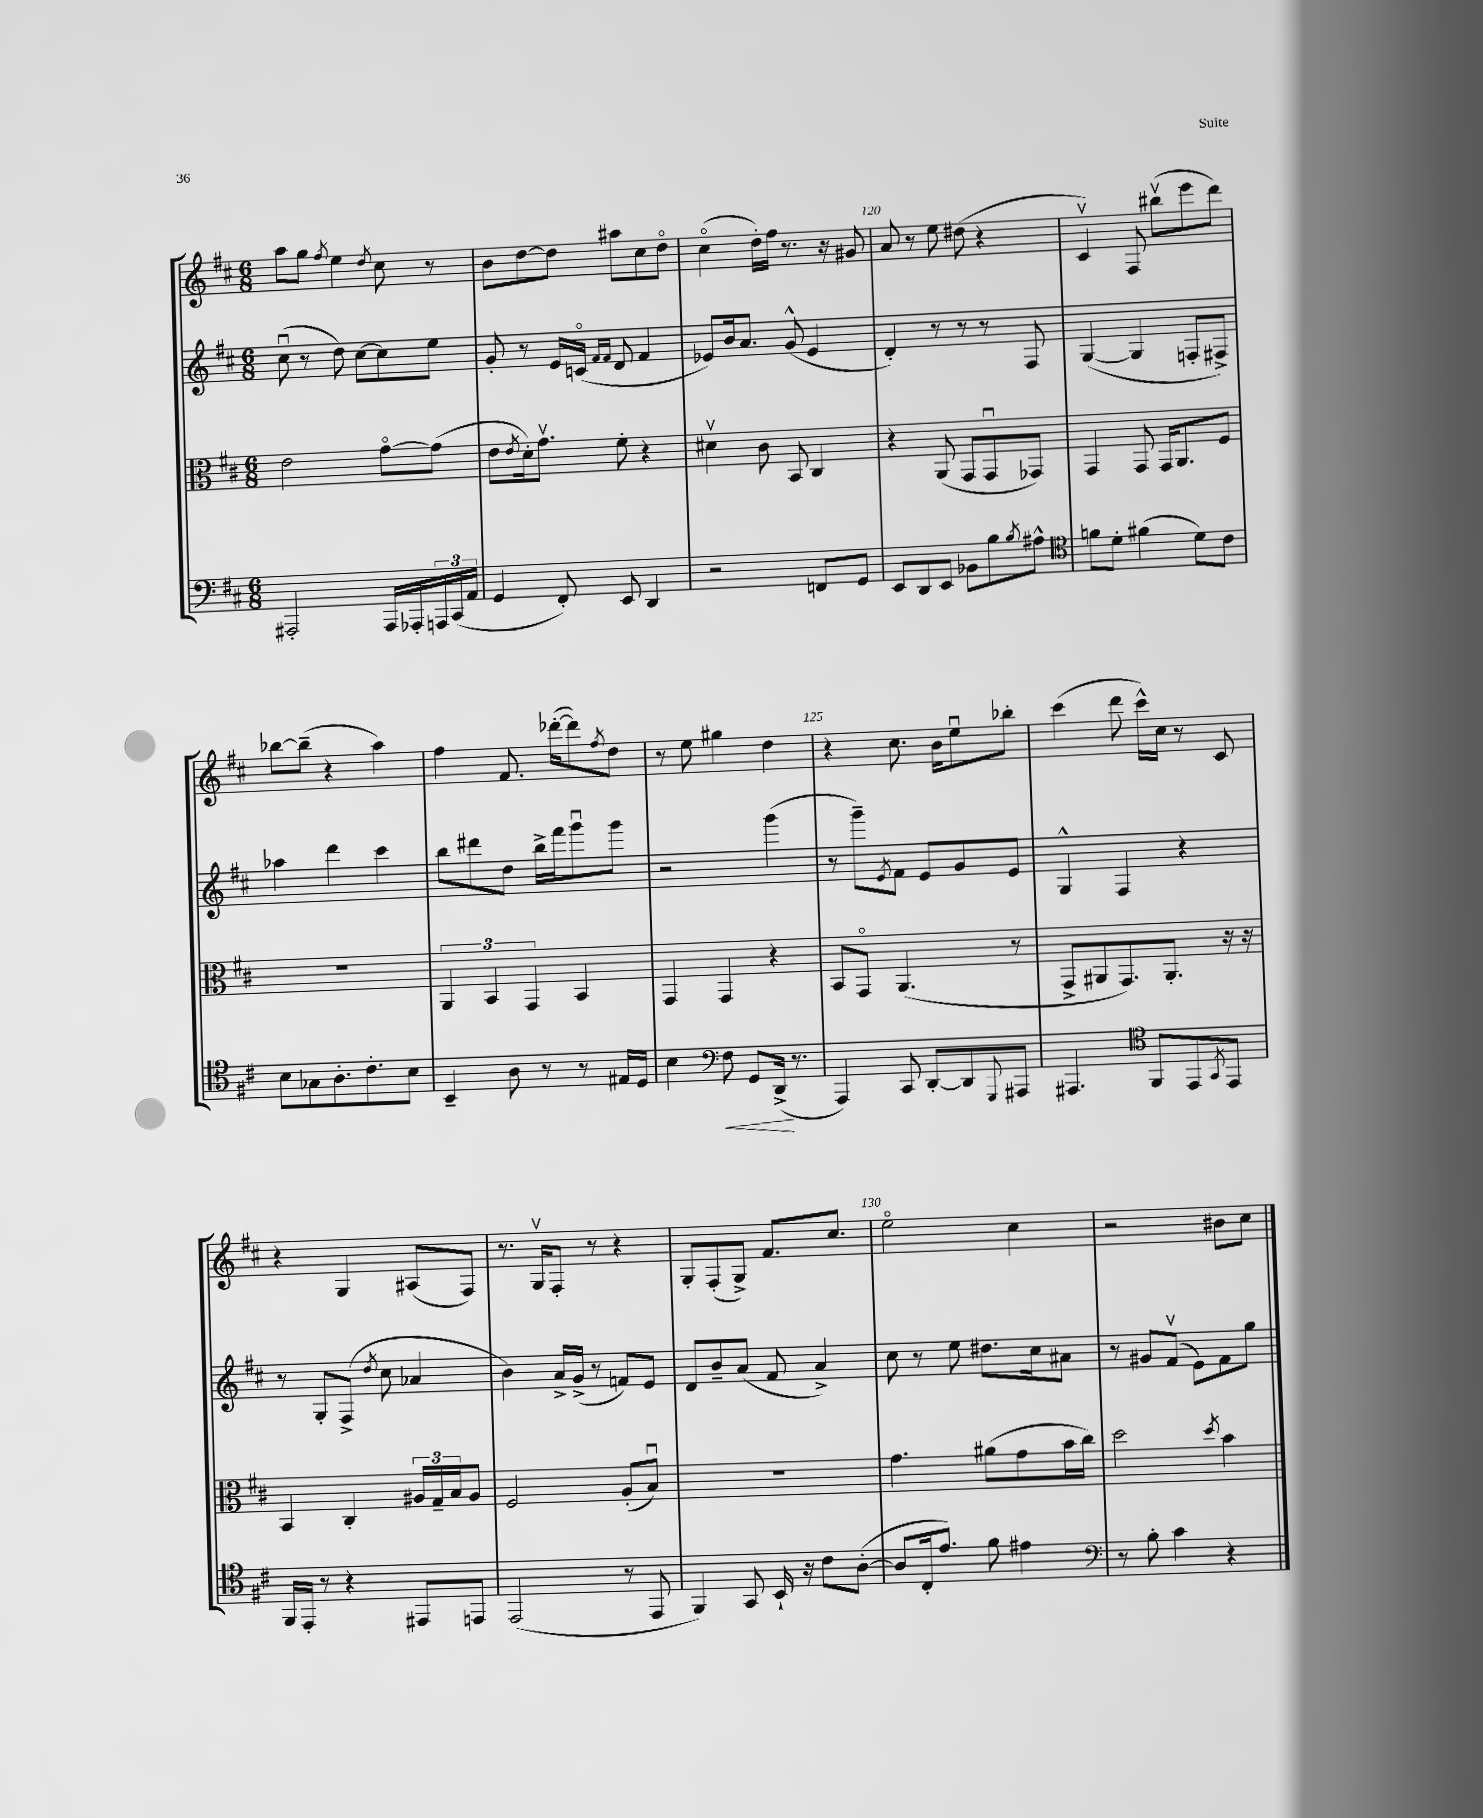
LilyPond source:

<<
\new StaffGroup <<
\new Staff = "s0" {
    \clef treble \key d \major \numericTimeSignature \time 6/8
    a''8 g''8 \acciaccatura { fis''8 } e''4 \acciaccatura { d''8 } cis''8 r8 |
    b'8 d''8~ d''8 ais''8 cis''8 d''8\flageolet |
    cis''4\flageolet( d''16-.) fis''16 r8. r16 gis'8 |
    a'8 r8 e''8 dis''8( r4 |
    cis'4\upbow) fis8 bis''8\upbow( e'''8 d'''8) |
    bes''8~ bes''8--( r4 a''4) |
    fis''4 fis'8. des'''16~-.( des'''8) \acciaccatura { fis''8 } d''8 |
    r8 e''8 gis''4 d''4 |
    r4 cis''8. b'16 e''8\downbow bes''8-. |
    cis'''4( d'''8 cis'''16-^) cis''16 r8 cis'8 |
    r4 g4 ais8( fis8) |
    r8. g16\upbow fis8-. r8 r4 |
    g8-. fis8-.( g8->) fis'8. cis''8. |
    e''2\flageolet cis''4 |
    r2 bis'8 cis''8 \bar "|." |
}
\new Staff = "s1" {
    \clef treble \key d \major \numericTimeSignature \time 6/8
    cis''8\downbow( r8 d''8) cis''8~ cis''8 e''8 |
    g'8-. r8 e'16 c'16\flageolet( \grace { fis'16 fis'16 } d'8 fis'4 |
    ees'8) b'16 a'8. g'8-^( ees'4 |
    d'4-.) r8 r8 r8 fis8 |
    g4~( g4 f8-. fis8->) |
    aes''4 d'''4 cis'''4 |
    b''8 dis'''8 d''8 b''16-> fis'''16 g'''8\downbow g'''8 |
    r2 g'''4( |
    r8 g'''8--) \acciaccatura { e'8 } fis'8 e'8 g'8 e'8 |
    g4-^ fis4 r4 |
    r8 g8-. fis8->( \acciaccatura { d''8 } cis''8 aes'4 |
    b'4) a'16-> g'16->( r8 f'8) e'8 |
    d'8 b'8-- a'8( fis'8 a'4->) |
    cis''8 r8 e''8 dis''8. cis''16 ais'8 |
    r8 gis'8 fis'8\upbow( e'8) fis'8 g''8 \bar "|." |
}
\new Staff = "s2" {
    \clef alto \key d \major \numericTimeSignature \time 6/8
    e'2 g'8~\flageolet g'8( |
    e'8 \acciaccatura { e'8 } d'16-.) g'8.\upbow fis'8-. r4 |
    dis'4\upbow cis'8 b,8 cis4 |
    r4 a,8( g,8 g,8\downbow ges,8) |
    g,4 g,8 g,16 a,8. fis8 |
    R2. |
    \tuplet 3/2 { a,4 b,4 g,4 } b,4 |
    g,4 g,4 r4 |
    b,8 g,8\flageolet a,4.( r8 |
    g,8-> ais,8 g,8.) ais,8.-. r16 r16 |
    b,4 cis4-. \tuplet 3/2 { ais16 g16-- b16 } ais8 |
    fis2 a8-.( b8\downbow) |
    R2. |
    g'4. ais'8( g'8 b'16 cis''16) |
    d''2 \acciaccatura { d''8 } b'4 \bar "|." |
}
\new Staff = "s3" {
    \clef bass \key d \major \numericTimeSignature \time 6/8
    ais,,2-. ais,,16 aes,,16-. \tuplet 3/2 { a,,16 cis,16( a,16 } |
    g,4 fis,8-.) e,8 d,4 |
    r2 f,8 g,8 |
    e,8 d,8 e,8 bes,8 b8 \acciaccatura { b8 } ais8-^ |
    \clef tenor f'8 d'8-. fis'4( d'8) cis'8 |
    b8 ges8 a8.-. cis'8.-. b8 |
    b,4-- a8 r8 r8 eis16 d16 |
    b4 \clef bass fis8\< g,8 d,16->\!( r8. |
    a,,4) cis,8 d,8~-. d,8 \appoggiatura { g,,8 } ais,,8 |
    ais,,4. \clef tenor fis,8 e,8 \acciaccatura { g,8 } e,8 |
    fis,16 e,16-. r8 r4 eis,8 e,8 |
    e,2( r8 e,8 |
    fis,4) g,8 b,16-! r16 cis'8 a8~-.( |
    a8 cis16-. e'8.) fis'8 eis'4 |
    \clef bass r8 b8-. cis'4 r4 \bar "|." |
}
>>
>>
\layout { \context { \Score currentBarNumber = #117 \override BarNumber.break-visibility = ##(#f #t #t) barNumberVisibility = #(every-nth-bar-number-visible 5) } }
